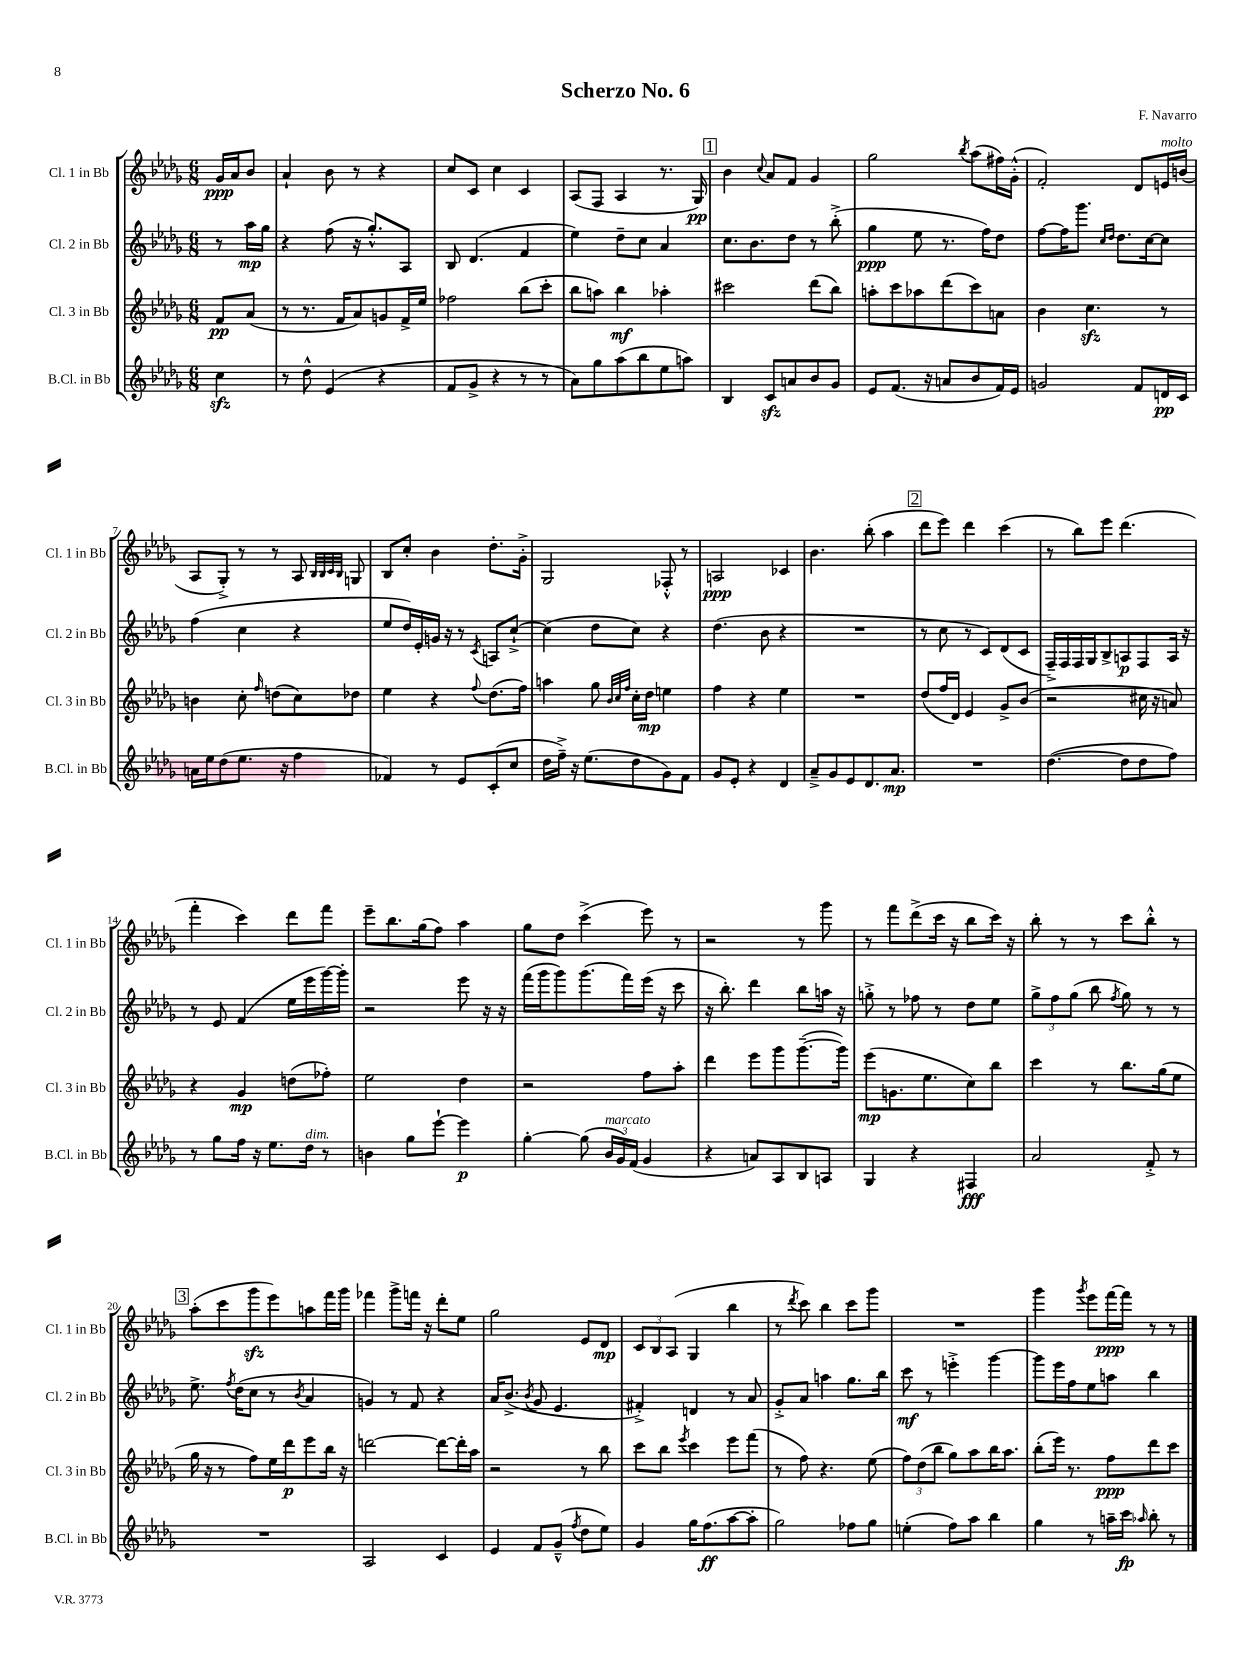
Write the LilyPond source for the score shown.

\header { title = "Scherzo No. 6" composer = "F. Navarro" }
<<
\new StaffGroup <<
\new Staff = "s0" \with { instrumentName = "Cl. 1 in Bb" shortInstrumentName = "Cl. 1 in Bb" } {
    \clef treble \key des \major \numericTimeSignature \time 6/8 \partial 4
    \autoBeamOff ges'16[\ppp aes'16 bes'8] |
    aes'4-! bes'8 r8 r4 |
    c''8[ c'8] c''4 c'4 |
    aes8[( f8] aes4 r8. ges16\pp) |
    \mark \markup { \box "1" } bes'4 \appoggiatura { c''8 } aes'8[ f'8] ges'4 |
    ges''2 \acciaccatura { bes''8 } aes''8[( fis''16) ges'16]-.-^( |
    f'2-.) des'8[ e'16^\markup { \italic "molto" } b'16]( |
    aes8[ ges8]-.->) r8 r8 aes8 \grace { bes32[ bes32 c'32 bes32] } g8 |
    bes8[ c''8]-. bes'4 des''8.[-. ges'16]-.-> |
    ges2 fes8-.-^ r8 |
    a2\ppp ces'4 |
    bes'4. bes''8-.( aes''4 |
    \mark \markup { \box "2" } des'''8[ ees'''8]) des'''4 c'''4( |
    r8 bes''8[) ees'''8] des'''4.( |
    f'''4-. c'''4) des'''8[ f'''8] |
    ees'''8[-- bes''8. ges''16( f''8]) aes''4 |
    ges''8[ des''8] c'''4->( ees'''8) r8 |
    r2 r8 ges'''8 |
    r8 f'''8[ des'''8->( c'''16] r16 bes''8[ c'''16]) r16 |
    bes''8-. r8 r8 c'''8[ bes''8]-.-^ r8 |
    \mark \markup { \box "3" } aes''8[-.( c'''8 ges'''8\sfz ees'''8) a''8 f'''16 ges'''16] |
    fes'''4 ges'''8[-> f'''16] r16 des'''8[-. ees''8] |
    ges''2 ees'8[ des'8]\mp |
    \tuplet 3/2 { c'8[ bes8 aes8]( } ges4 bes''4 |
    r8 \acciaccatura { des'''8 } c'''8) bes''4 c'''8[ ges'''8] |
    R2. |
    ges'''4 \acciaccatura { ges'''8 } ees'''8[ f'''16~\ppp f'''16] r8 r8 \bar "|." |
}
\new Staff = "s1" \with { instrumentName = "Cl. 2 in Bb" shortInstrumentName = "Cl. 2 in Bb" } {
    \clef treble \key des \major \numericTimeSignature \time 6/8 \partial 4
    \autoBeamOff r8 aes''16[\mp ges''16] |
    r4 f''8( r16 ges''8.[-.-^) aes8] |
    bes8 des'4.( f'4 |
    ees''4) des''8[-- c''8] aes'4 |
    \mark \markup { \box "1" } c''8.[ bes'8. des''8] r8 bes''8-.->( |
    ges''4\ppp ees''8 r8. f''16[) des''8] |
    f''8[~ f''16 ges'''8.] \grace { c''16[ des''16] } des''8.[ c''16~ c''8] |
    f''4( c''4 r4 |
    ees''8[ des''16) ees'16-. g'16] r16 r8 \acciaccatura { c'8 } a8[ c''8]~-!-> |
    c''4( des''8[ c''8]) r4 |
    des''4.( bes'8 r4 |
    R2. |
    \mark \markup { \box "2" } r8 c''8 r8 c'8[) des'8( c'8] |
    f16[--->) f16 f16 ges16 bes8-> a8\p f8 a16] r16 |
    r8 ees'8 f'4( ees''16[ ees'''16 ges'''16~) ges'''16]-. |
    r2 ees'''8 r16 r16 |
    f'''16[( ges'''16 ges'''8) ges'''8.( f'''16) ees'''16]( r16 c'''8 |
    r16 bes''8.-.) des'''4 bes''8[ a''16] r16 |
    g''8-.-> r8 fes''8 r8 des''8[ ees''8] |
    \tuplet 3/2 { ges''8[-> f''8 ges''8]( } bes''8 \acciaccatura { f''8 } ges''8) r8 r8 |
    \mark \markup { \box "3" } ees''8.-> \acciaccatura { f''8 } des''16[( c''8] r8 \acciaccatura { bes'8 } aes'4 |
    g'4) r8 f'8 r4 |
    aes'16[ bes'8.]->( \acciaccatura { bes'8 } ges'8 ees'4. |
    fis'4-.->) d'4 r8 aes'8 |
    ges'8[-.-> aes'8] a''4 ges''8.[ bes''16] |
    c'''8\mf r8 e'''4-.-> ges'''4~ |
    ges'''8[ ees'''16 f''16 ees''8 a''8] bes''4 \bar "|." |
}
\new Staff = "s2" \with { instrumentName = "Cl. 3 in Bb" shortInstrumentName = "Cl. 3 in Bb" } {
    \clef treble \key des \major \numericTimeSignature \time 6/8 \partial 4
    \autoBeamOff f'8[\pp aes'8]( |
    r8 r8. f'16[ aes'8) g'8 f'16-> ees''16] |
    fes''2 bes''8[( c'''8]-. |
    bes''8[ a''8]) bes''4\mf aes''4-. |
    \mark \markup { \box "1" } cis'''2 des'''8[( bes''8]) |
    a''8[-. c'''8 aes''8 des'''8( c'''8) a'8] |
    bes'4 c''4.\sfz r8 |
    b'4 c''8-. \grace { f''16 } d''8[( c''8) des''8] |
    ees''4 r4 \appoggiatura { f''8 } des''8.[( f''16]) |
    a''4 ges''8 \grace { bes'32[ c''32 f''32] } c''16[-. des''16]\mp e''4 |
    f''4 r4 ees''4 |
    R2. |
    \mark \markup { \box "2" } des''8[( f''16 des'16]) ees'4 ges'8[-> bes'8]( |
    r2 cis''16 r16 a'8) |
    r4 ges'4\mp d''8[( fes''8]-.) |
    ees''2 des''4 |
    r2 f''8[ aes''8]-. |
    des'''4 ees'''8[ ges'''8 ges'''8.~--( ges'''16]) |
    ees'''8[\mp( g'8. ees''8. c''8) bes''8] |
    c'''4 r8 bes''8.[ ges''16( ees''8] |
    \mark \markup { \box "3" } ges''16 r16 r8 f''8[) ees''16 des'''16\p ees'''8 bes''16] r16 |
    d'''2~ d'''8[~ d'''16-. aes''16] |
    r2 r8 bes''8 |
    c'''8[ bes''8] \acciaccatura { ees'''8 } c'''4 ees'''8[ f'''8]( |
    r8 f''8) r4. ees''8( |
    \tuplet 3/2 { f''8[) des''8( bes''8] } ges''8[) aes''8 bes''16 aes''8.] |
    bes''8[-.( ees'''16]) r8. f''8[\ppp des'''8 c'''8] \bar "|." |
}
\new Staff = "s3" \with { instrumentName = "B.Cl. in Bb" shortInstrumentName = "B.Cl. in Bb" } {
    \clef treble \key des \major \numericTimeSignature \time 6/8 \partial 4
    \autoBeamOff c''4\sfz |
    r8 des''8-^ ees'4( r4 |
    f'8[ ges'8]-> r4 r8 r8 |
    aes'8[) ges''8 aes''8( bes''8 ees''8 a''8]) |
    \mark \markup { \box "1" } bes4 c'8[\sfz a'8 bes'8 ges'8] |
    ees'8[ f'8.]( r16 a'8[ bes'8 f'16) ees'16] |
    g'2 f'8[ d'16\pp c'16] |
    a'16[ ees''16 des''8( ees''8.] r16 f''4 |
    fes'4) r8 ees'8[ c'8-.( c''8] |
    des''16[ f''16]--->) r16 ees''8.[( des''8 ges'8) f'8] |
    ges'8[ ees'8]-. r4 des'4 |
    aes'8[---> ges'8 ees'8 des'8. aes'8.]\mp |
    \mark \markup { \box "2" } R2. |
    des''4.~( des''8[ des''8 f''8]) |
    r8 ges''8[ f''16] r16 ees''8.[ des''16]^\markup { \italic "dim." } r8 |
    b'4 ges''8[ ees'''8]~-! ees'''4\p |
    ges''4~-. ges''8( \tuplet 3/2 { bes'16[^\markup { \italic "marcato" } ges'16) f'16]( } ges'4 |
    r4 a'8[) aes8 bes8 a8] |
    ges4 r4 fis4\fff |
    aes'2 f'8-.-> r8 |
    \mark \markup { \box "3" } R2. |
    aes2 c'4 |
    ees'4 f'8[ ges'8]---^( \acciaccatura { f''8 } des''8[ ees''8]) |
    ges'4 ges''16[ f''8.\ff( aes''8~ aes''8]-. |
    ges''2) fes''8[ ges''8] |
    e''4-.( f''8[) aes''8] bes''4 |
    ges''4 r8 a''16[-- c'''16]\fp \grace { aes''16 } bes''8-. r8 \bar "|." |
}
>>
>>
